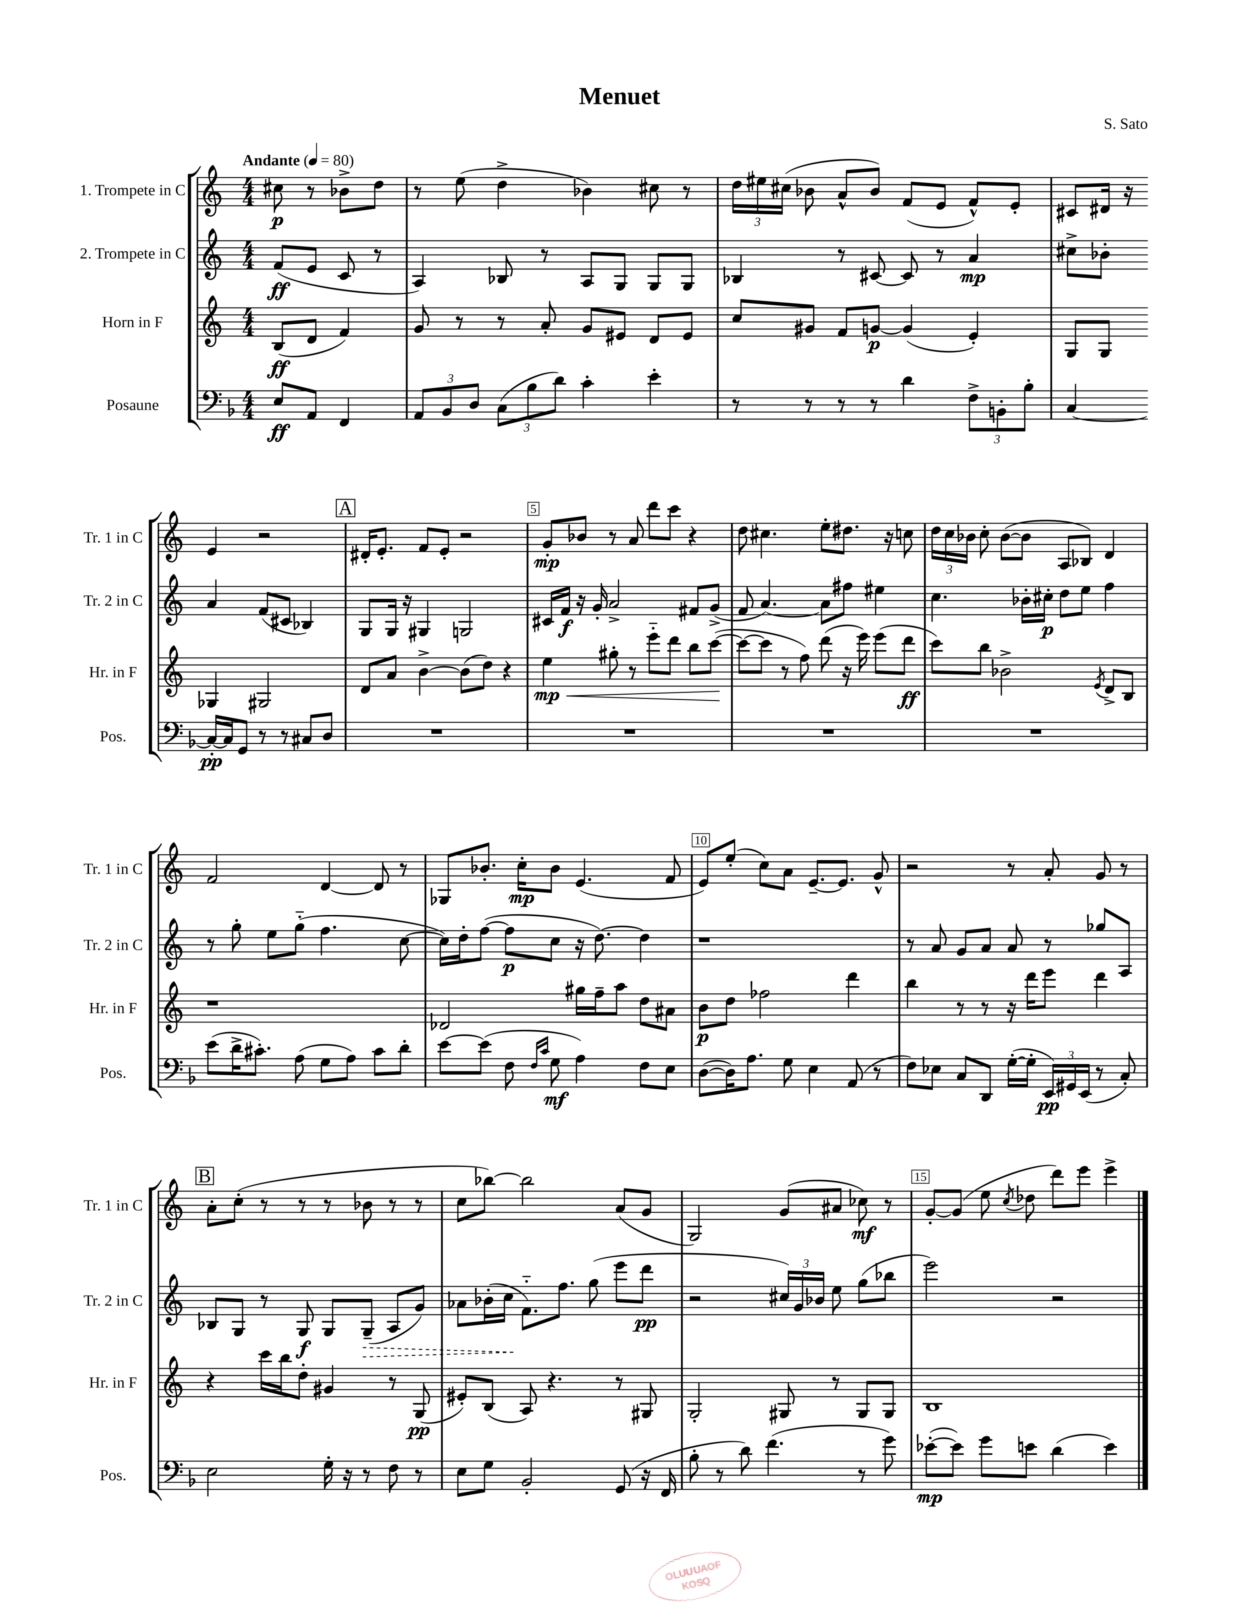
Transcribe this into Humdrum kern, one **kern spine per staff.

**kern	**kern	**kern	**kern
*staff4	*staff3	*staff2	*staff1
*clefF4	*clefG2	*clefG2	*clefG2
*k[b-]	*k[]	*k[]	*k[]
*M4/4	*M4/4	*M4/4	*M4/4
*MM80	*MM80	*MM80	*MM80
8E	(8B	(8f	8cc#
8AA	8d	8e	8r
4FF	4f)	8c	8b-^
.	.	8r	8dd
=	=	=	=
12AA	8g	4A)	8r
12BB-	.	.	.
.	8r	.	(8ee
12D	.	.	.
(12C	8r	8B-	4dd^
12B-	.	.	.
.	8a'	8r	.
12d)	.	.	.
4c'	8g	8A	4b-)
.	8e#	8G	.
4e'	8d	8G	8cc#
.	8e#	8G	8r
=	=	=	=
8r	8cc	4B-	24dd
.	.	.	24ee#
.	.	.	(24cc#
8r	8g#	.	8b-
8r	8f	8r	8a^^
8r	[8g	[8c#	8b-)
4d	(4g]	8c#]	(8f
.	.	8r	8e
12F^	4e')	4a	8f^^)
12BB'	.	.	.
.	.	.	8e'
12B-'	.	.	.
=	=	=	=
[4C	8G	8cc#^	8c#
.	8G	8b-'	16d#
.	.	.	16r
16C'_	4G-	4a	4e
16C]	.	.	.
8GG	.	.	.
8r	2G#	(8f	2r
8r	.	8c#	.
8C#	.	4B-)	.
8D	.	.	.
=	=	=	=
1r	8d	8G	16d#'
.	.	.	8.e'
.	8a	16G	.
.	.	16r	.
.	[4b^	4G#	8f
.	.	.	8e'
.	(8b]	2G	2r
.	8dd)	.	.
.	4r	.	.
=	=	=	=
1r	4ee	16c#	8g'
.	.	16f	.
.	.	16r	8b-
.	.	16g'	.
.	8gg#'	2a^	8r
.	8r	.	8a
.	8eee'~	.	8ddd
.	8ddd	.	8ccc
.	8bb	8f#	4r
.	([8ccc	(8g^	.
=	=	=	=
1r	8ccc_	8f	8dd
.	8ccc]	[4.a)	4.cc#
.	8r	.	.
.	8ff)	.	.
.	(8ddd	8a]	8ee'
.	16r	8ff#	8.dd#
.	16eee)	.	.
.	(8eee	4ee#	.
.	.	.	16r
.	8ddd	.	8cc
=	=	=	=
1r	8ccc)	4.cc	24dd
.	.	.	24cc
.	.	.	24b-
.	8bb	.	8cc'
.	2b-^	.	([8b-
.	.	16b-'	8b-]
.	.	16cc#'	.
.	.	8dd	8A
.	.	8ee	8B-)
.	8qe	.	.
.	8d^	4ff	4d
.	8B	.	.
=	=	=	=
(8e	1r	8r	2f
16d^	.	8gg'	.
8.c#')	.	.	.
.	.	8ee	.
(8A	.	(8gg'~	.
8G	.	4.ff	[4d
8A)	.	.	.
8c#	.	.	8d]
8d'	.	[8cc	8r
=	=	=	=
[8e	2d-	16cc])	8G-
.	.	16dd'	.
(8e]	.	([8ff	8.b-'
8F	.	8ff]	.
.	.	.	16cc'
16qqF	.	.	.
16qqc	.	.	.
8G	.	8cc	8b-
4A)	16gg#	16r	(4.e
.	16ff~	[8.dd)	.
.	8aa	.	.
8F	8dd	4dd]	.
8E	8a#	.	8f
=	=	=	=
([8D	8b	1r	8e)
16D])	8dd	.	(8ee'
8.A	.	.	.
.	2ff-	.	8cc)
8G	.	.	8a
4E	.	.	[8.e~
.	.	.	8.e]
(8AA	4ddd	.	.
8r	.	.	8g^^
=	=	=	=
8F)	4bb	8r	2r
8E-	.	8a	.
8C	8r	8g	.
8DD	8r	8a	.
([16G'	16r	8a	8r
16G']	16ddd	.	.
24EE)	8eee	8r	8a'
24GG#	.	.	.
(24EE	.	.	.
8r	4ddd	8gg-	8g
8C')	.	8A	8r
=	=	=	=
2E	4r	8B-	8a'
.	.	8G	(8cc'
.	16ccc	8r	8r
.	16bb	.	.
.	8dd'	8G	8r
16G'	4g#	8G	8r
16r	.	.	.
8r	.	(8G~	8b-
8F	8r	8A	8r
8r	(8G	8g)	8r
=	=	=	=
8E	8e#')	8a-	8cc
8G	(8B	(16b-'	[8bb-)
.	.	16cc	.
2BB-'	8A)	8.f'~)	2bb-]
.	4.r	.	.
.	.	8.ff	.
.	.	(8gg	.
(8GG	8r	8eee	(8a
16r	8G#	8ddd	8g
16FF	.	.	.
=	=	=	=
8B-'	2G'	2r	2G)
8r	.	.	.
8d)	.	.	.
(4.f	.	.	.
.	8G#	24cc#)	(8g
.	.	24g	.
.	.	24b-	.
.	8r	8ee	8a#
8r	8G#	(8gg	8cc-)
8g)	8G#	8bb-	8r
=	=	=	=
([8e-'	1B	2eee)	[8g'
8e-])	.	.	(8g]
8g	.	.	8ee
.	.	.	8qcc
8e	.	.	8dd-
(4d	.	2r	8ddd)
.	.	.	8eee
4e)	.	.	4eee^
==	==	==	==
*-	*-	*-	*-
